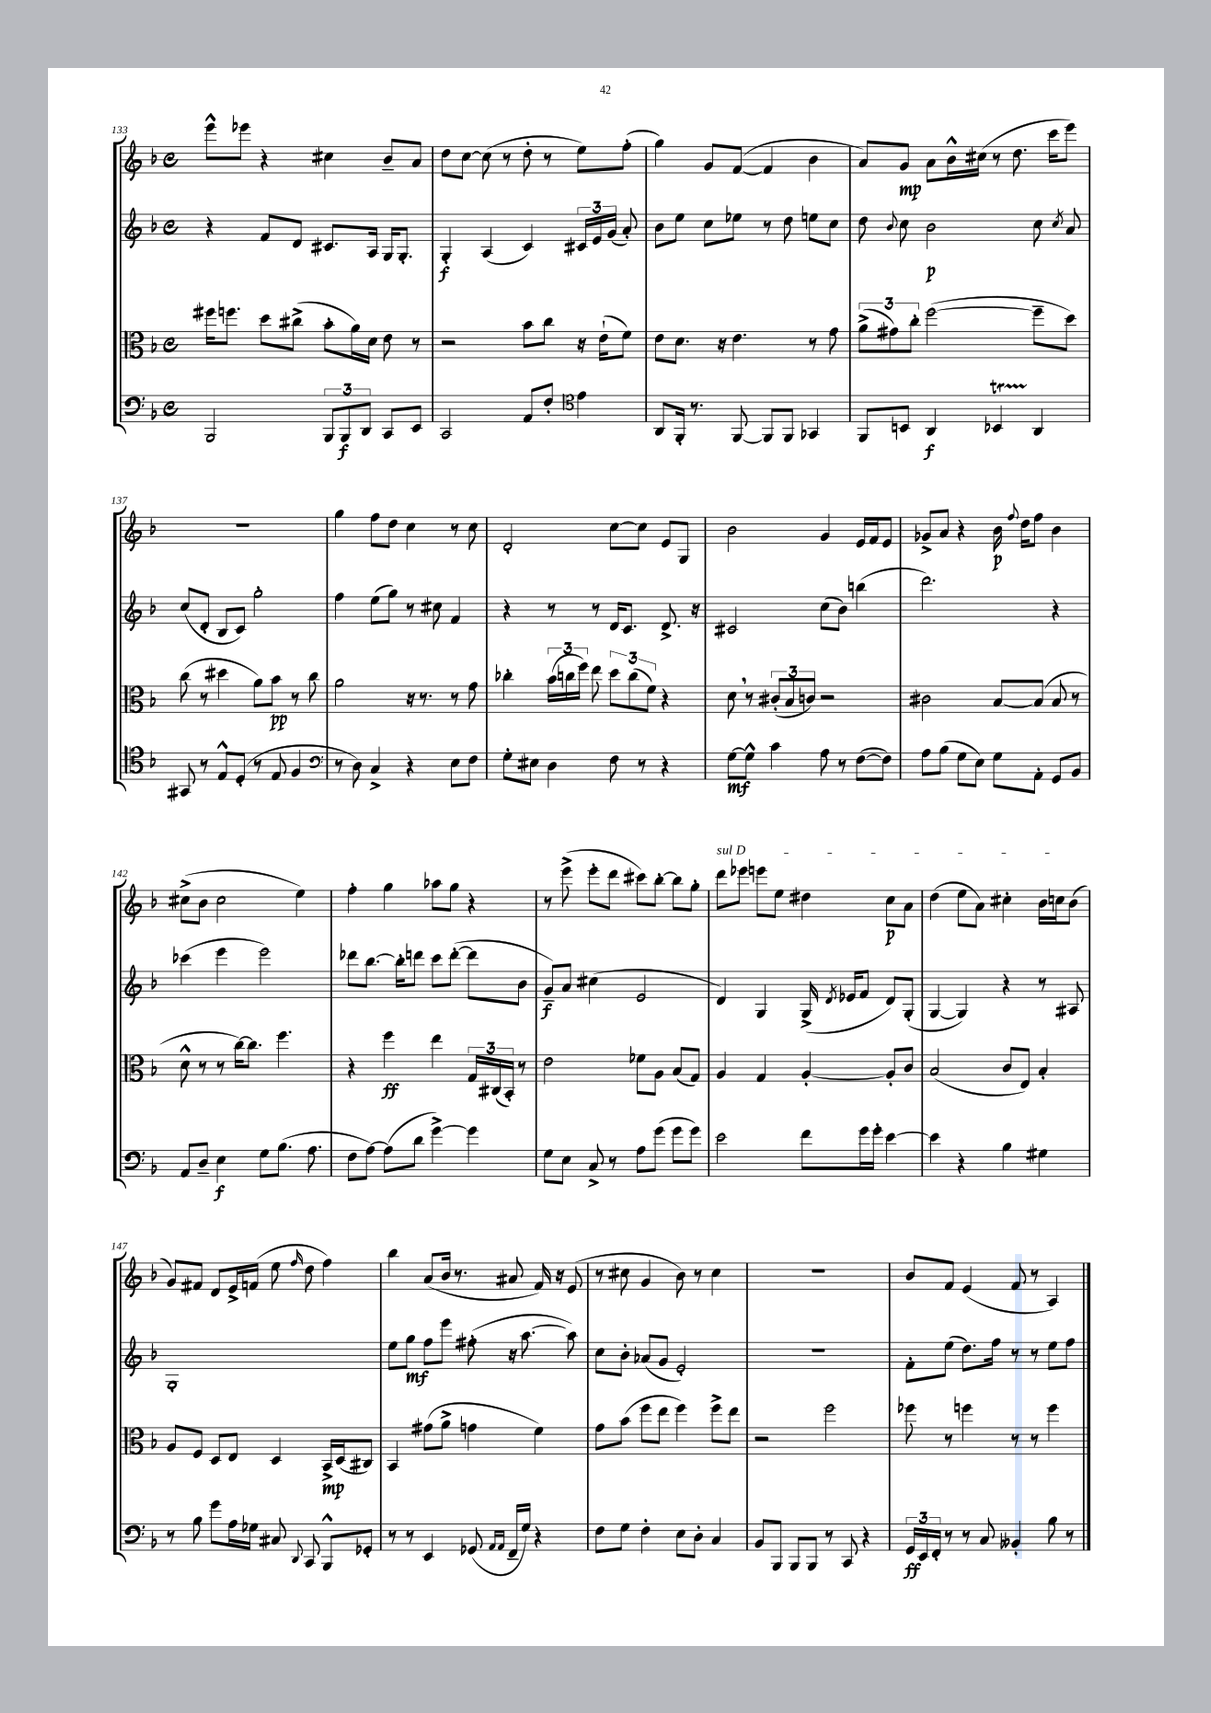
<<
\new StaffGroup <<
\new Staff = "s0" {
    \clef treble \key f \major \defaultTimeSignature \time 4/4
    \autoBeamOff e'''8[-^ ees'''8] r4 cis''4 bes'8[-- a'8] |
    d''8[ c''8]~ c''8( r8 d''8-. r8 e''8[) f''8]-.( |
    g''4) g'8[ f'8]~( f'4 bes'4 |
    a'8[) g'8]\mp a'8[ bes'16-^ cis''16]( r8 d''8. c'''16[ e'''8]) |
    R1 |
    g''4 f''8[ d''8] c''4 r8 c''8 |
    d'2-. c''8[~ c''8] e'8[ g8] |
    bes'2 g'4 e'16[ f'16 e'8] |
    ges'8[-> a'8] r4 bes'16\p \appoggiatura { f''8 } d''16[ f''8] bes'4 |
    cis''8[->( bes'8] cis''2 e''4) |
    f''4-. g''4 aes''8[ g''8] r4 |
    r8 e'''8->( e'''8[-. d'''8] cis'''8[) bes''8]~-. bes''8[ g''8]-. |
    \once \override TextSpanner.bound-details.left.text = \markup { \italic "sul D" } d'''8[\startTextSpan ees'''8] e'''8[ e''8] dis''4 c''8[\p a'8] |
    d''4( e''8[ a'8]) cis''4-. bes'16[ c''16 bes'8]\stopTextSpan( |
    g'8[) fis'8] d'8[ e'16-> f'16]( e''8 \grace { f''16 } d''8 f''4) |
    bes''4 a'8[( bes'16] r8. ais'8 f'16) r16 e'8( |
    r8 cis''8 g'4 bes'8) r8 cis''4 |
    R1 |
    bes'8[ f'8] e'4( f'8 r8 a4) \bar "|." |
}
\new Staff = "s1" {
    \clef treble \key f \major \defaultTimeSignature \time 4/4
    \autoBeamOff r4 f'8[ d'8] cis'8.[ a16] g16[ g8.]-. |
    g4-.\f a4( c'4) \tuplet 3/2 { cis'16[ e'16 g'16]( } a'8-.) |
    bes'8[ e''8] c''8[ ees''8] r8 d''8 e''8[ c''8] |
    d''8 \appoggiatura { bes'8 } c''8 bes'2\p c''8 \acciaccatura { c''8 } a'8 |
    c''8[( d'8]-. bes8[ c'8]) g''2-. |
    f''4 e''8[( g''8]) r8 cis''8 f'4 |
    r4 r8 r8 d'16[ c'8.] d'8.-> r16 |
    cis'2 c''8[( bes'8]) b''4( |
    d'''2.) r4 |
    ces'''4( e'''4 e'''2) |
    des'''8[ bes''8.]~ bes''16[-. d'''8] c'''8[ d'''8]~-.( d'''8[ bes'8] |
    g'8[--\f) a'8] cis''4( e'2 |
    d'4) g4 g16->( \acciaccatura { d'8 } ees'16[ f'8] d'8[) g8]-.( |
    g4~ g4) r4 r8 ais8 |
    g1-. |
    e''8[ g''8]\mf f''8[ e'''8] fis''8-.( r16 a''8.~ a''8) |
    c''8[ bes'8]-. aes'8[( g'8] e'2-.) |
    r1 |
    f'8[-. e''8]( d''8.[) f''16] r8 r8 e''8[ f''8] \bar "|." |
}
\new Staff = "s2" {
    \clef alto \key f \major \defaultTimeSignature \time 4/4
    \autoBeamOff fis''16[ f''8.] d''8[ cis''8]->( bes'8[-. a'16) d'16] e'8 r8 |
    r2 bes'8[ c''8] r16 e'16[-!( f'8]) |
    e'8[ d'8.] r16 e'4. r8 g'8 |
    \tuplet 3/2 { a'8[->( gis'8) c''8]-. } f''2~( f''8[-- d''8]) |
    c''8( r8 dis''4 a'8[) bes'8]\pp r8 c''8 |
    a'2 r16 r8. r8 g'8 |
    ces''4-. \tuplet 3/2 { bes'16[( c''16 f''16]) } e''8 \tuplet 3/2 { d''8[ c''8( f'8]) } r4 |
    d'8 \breathe r8 \tuplet 3/2 { cis'8[-.( bes8 c'8]) } r2 |
    cis'2 bes8[~ bes8]( bes8 r8 |
    d'8-^ r8 r8 c''16[~) c''8.] f''4. |
    r4 f''4\ff e''4 \tuplet 3/2 { g16[ cis16( bes,16]-.) } r8 |
    e'2 fes'8[ a8] bes8[( g8]) |
    a4 g4 a4~-. a8[-. c'8] |
    bes2( c'8[ e8]) bes4-. |
    a8[ f8] d8[ e8] d4 bes,16[->\mp d16( cis8]) |
    bes,4 gis'8[( a'8]-> g'4 f'4) |
    g'8[ bes'8]( f''8[ e''8] f''4) f''8[-> e''8] |
    r2 f''2 |
    fes''8 r8 f''4 r8 r8 f''4 \bar "|." |
}
\new Staff = "s3" {
    \clef bass \key f \major \defaultTimeSignature \time 4/4
    \autoBeamOff bes,,2 \tuplet 3/2 { bes,,8[ bes,,8\f d,8] } c,8[ e,8] |
    c,2 a,8[ f8]-. \clef tenor e'4 |
    a,8[ f,16]-. r8. f,8~ f,8[ f,8] ges,4 |
    f,8[ b,8] a,4\f bes,4\startTrillSpan a,4\stopTrillSpan |
    gis,8 r8 e8[-^ d8]-.( r8 e8 f4 |
    \clef bass r8 d8) c4-> r4 e8[ f8] |
    g8[-. eis8] d4 f8 r8 r4 |
    g8[~\mf g8]-^ c'4 a8 r8 f8[~( f8]) |
    a8[ bes8]( g8[ e8]) g8[ a,8]-. g,8[ bes,8] |
    a,8[ d8]-- e4\f g8[ bes8.]( a8. |
    f8[ a8]~) a8[( d'8] g'4~->) g'4 |
    g8[ e8] c8-> r8 a8[ g'8]( g'8[ g'8]) |
    e'2 f'8[ g'16 g'16]-. e'4~ |
    e'4 r4 bes4 gis4 |
    r8 bes8 g'8[ a16 ges16] cis8 \appoggiatura { d,8 } c,8 bes,,8[-^ ges,8]-. |
    r8 r8 e,4 ges,8( \grace { a,16[ a,16] } f,16[-- g16]) r4 |
    f8[ g8] f4-. e8[ d8]-. c4 |
    bes,8[ bes,,8] bes,,8[ bes,,8] r8 c,8 r4 |
    \tuplet 3/2 { g,16[\ff e,16 f,16]-. } r8 r8 c8 beses,4-. bes8 r8 \bar "|." |
}
>>
>>
\layout { \context { \Score currentBarNumber = #133 } }
